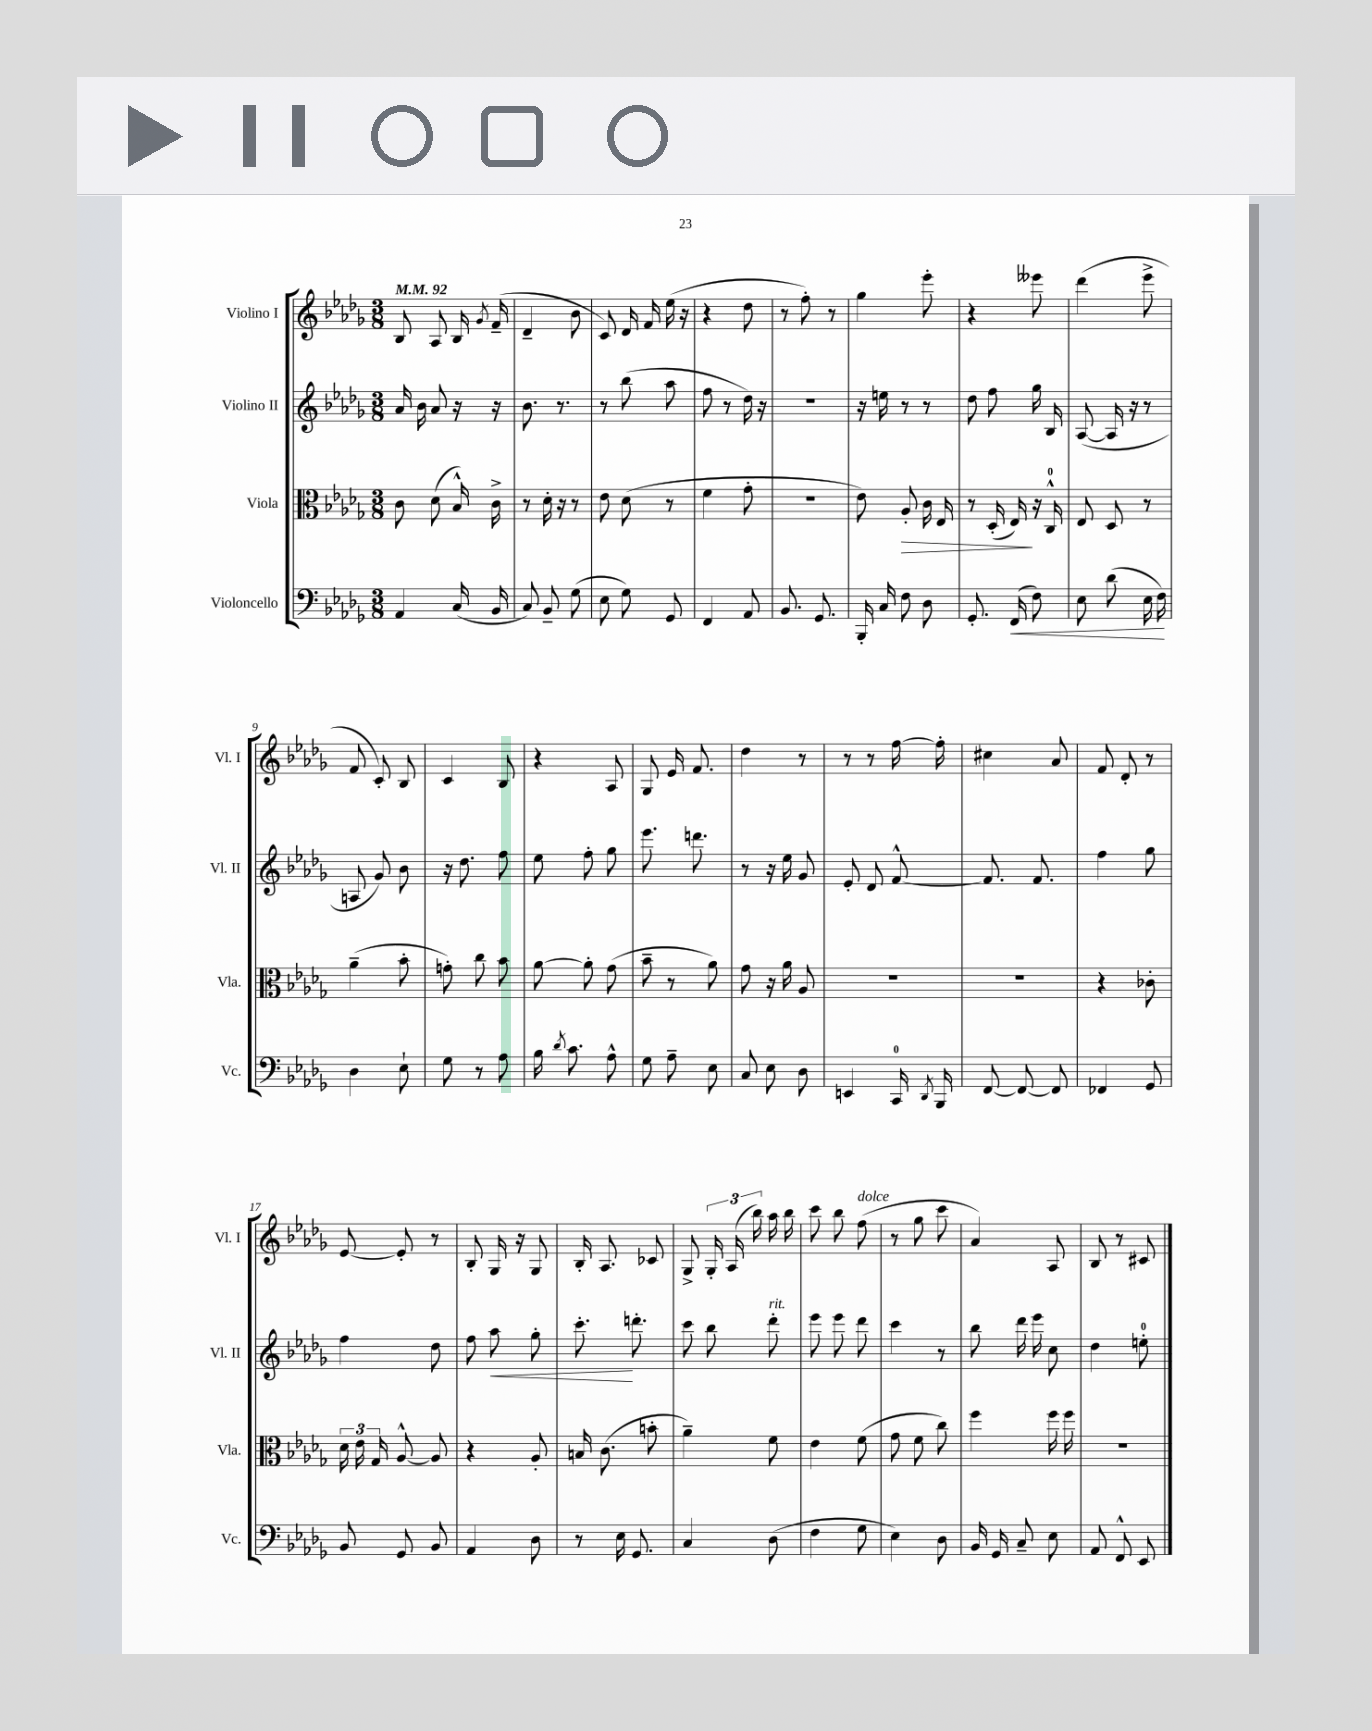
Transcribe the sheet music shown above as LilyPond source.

<<
\new StaffGroup <<
\new Staff = "s0" \with { instrumentName = "Violino I" shortInstrumentName = "Vl. I" } {
    \clef treble \key des \major \numericTimeSignature \time 3/8 \tempo 4 = 92
    \autoBeamOff bes8 aes8 bes16 \acciaccatura { ges'8 } f'16--( |
    des'4-- bes'8 |
    c'8) des'16 f'16 ees''16( r16 |
    r4 des''8 |
    r8 f''8-.) r8 |
    ges''4 ees'''8-. |
    r4 eeses'''8 |
    des'''4( ees'''8-> |
    f'8 c'8-.) bes8 |
    c'4 bes8 |
    r4 aes8 |
    ges8 ees'16 f'8. |
    des''4 r8 |
    r8 r8 f''16~ f''16-. |
    cis''4 aes'8 |
    f'8 des'8-. r8 |
    ees'8~ ees'8-. r8 |
    bes8-. ges16 r16 ges8 |
    bes16-. aes8. ces'8 |
    ges8-> \tuplet 3/2 { ges16-. aes16( bes''16) } aes''16 bes''16 |
    c'''8 bes''8 f''8^\markup { \italic "dolce" }( |
    r8 ges''8 c'''8 |
    aes'4) aes8 |
    bes8 r8 cis'8 \bar "|." |
}
\new Staff = "s1" \with { instrumentName = "Violino II" shortInstrumentName = "Vl. II" } {
    \clef treble \key des \major \numericTimeSignature \time 3/8
    \autoBeamOff aes'16 bes'16 aes'8 r16 r16 |
    bes'8. r8. |
    r8 bes''8( aes''8 |
    f''8 r8 des''16) r16 |
    R4. |
    r16 e''16 r8 r8 |
    des''8 f''8 ges''16 bes16 |
    aes8~( aes16 r16 r8 |
    a8 ges'8) bes'8 |
    r16 des''8. f''8 |
    ees''8 f''8-. ges''8 |
    ees'''8. d'''8. |
    r8 r16 ees''16 ges'8 |
    ees'8-. des'8 f'8~-^ |
    f'8. f'8. |
    f''4 ges''8 |
    f''4 des''8 |
    f''8 aes''8\< ges''8-. |
    c'''8.-.\! d'''8.-. |
    c'''8 bes''8 des'''8-.^\markup { \italic "rit." } |
    ees'''8 ees'''8 des'''8 |
    c'''4 r8 |
    bes''8 des'''16 ees'''16 c''8 |
    des''4 e''8-0-. \bar "|." |
}
\new Staff = "s2" \with { instrumentName = "Viola" shortInstrumentName = "Vla." } {
    \clef alto \key des \major \numericTimeSignature \time 3/8
    \autoBeamOff c'8 des'8( bes16-^) c'16-> |
    r8 des'16-. r16 r8 |
    ees'8 des'8( r8 |
    f'4 ges'8-. |
    R4. |
    ees'8) aes8-.\> c'16 ees16 |
    r8 des16-.( ees16\!) r16 c16-0-^ |
    ees8 des8 r8 |
    aes'4--( bes'8-. |
    g'8-.) c''8 bes'8 |
    aes'8~ aes'8-. ges'8( |
    bes'8-- r8 aes'8) |
    ges'8 r16 aes'16 aes8 |
    R4. |
    R4. |
    r4 ces'8-. |
    \tuplet 3/2 { des'16 ees'16 ges16 } aes8~-^ aes8 |
    r4 aes8-. |
    b16 c'8.( b'8-. |
    aes'4--) f'8 |
    ees'4 f'8( |
    ges'8 f'8 c''8) |
    f''4 f''16 f''16 |
    R4. \bar "|." |
}
\new Staff = "s3" \with { instrumentName = "Violoncello" shortInstrumentName = "Vc." } {
    \clef bass \key des \major \numericTimeSignature \time 3/8
    \autoBeamOff aes,4 c16( bes,16 |
    c8) bes,8-- ges8( |
    ees8 ges8) ges,8 |
    f,4 aes,8 |
    bes,8. ges,8. |
    bes,,16-. c16 f8 des8 |
    ges,8.-. f,16\<( f8) |
    ees8 des'8( ees16 f16\!) |
    des4 ees8-! |
    ges8 r8 aes8 |
    bes16 \acciaccatura { des'8 } c'8. aes8-^ |
    ges8 aes8-- ees8 |
    c8 ees8 des8 |
    e,4 c,16-0 \acciaccatura { des,8 } bes,,16 |
    f,8~ f,8~ f,8 |
    fes,4 ges,8 |
    bes,8 ges,8 bes,8 |
    aes,4 des8 |
    r8 ees16 ges,8. |
    c4 des8( |
    f4 ges8 |
    ees4) des8 |
    bes,16 ges,16 c8-- ees8 |
    aes,8 f,8-^ ees,8 \bar "|." |
}
>>
>>
